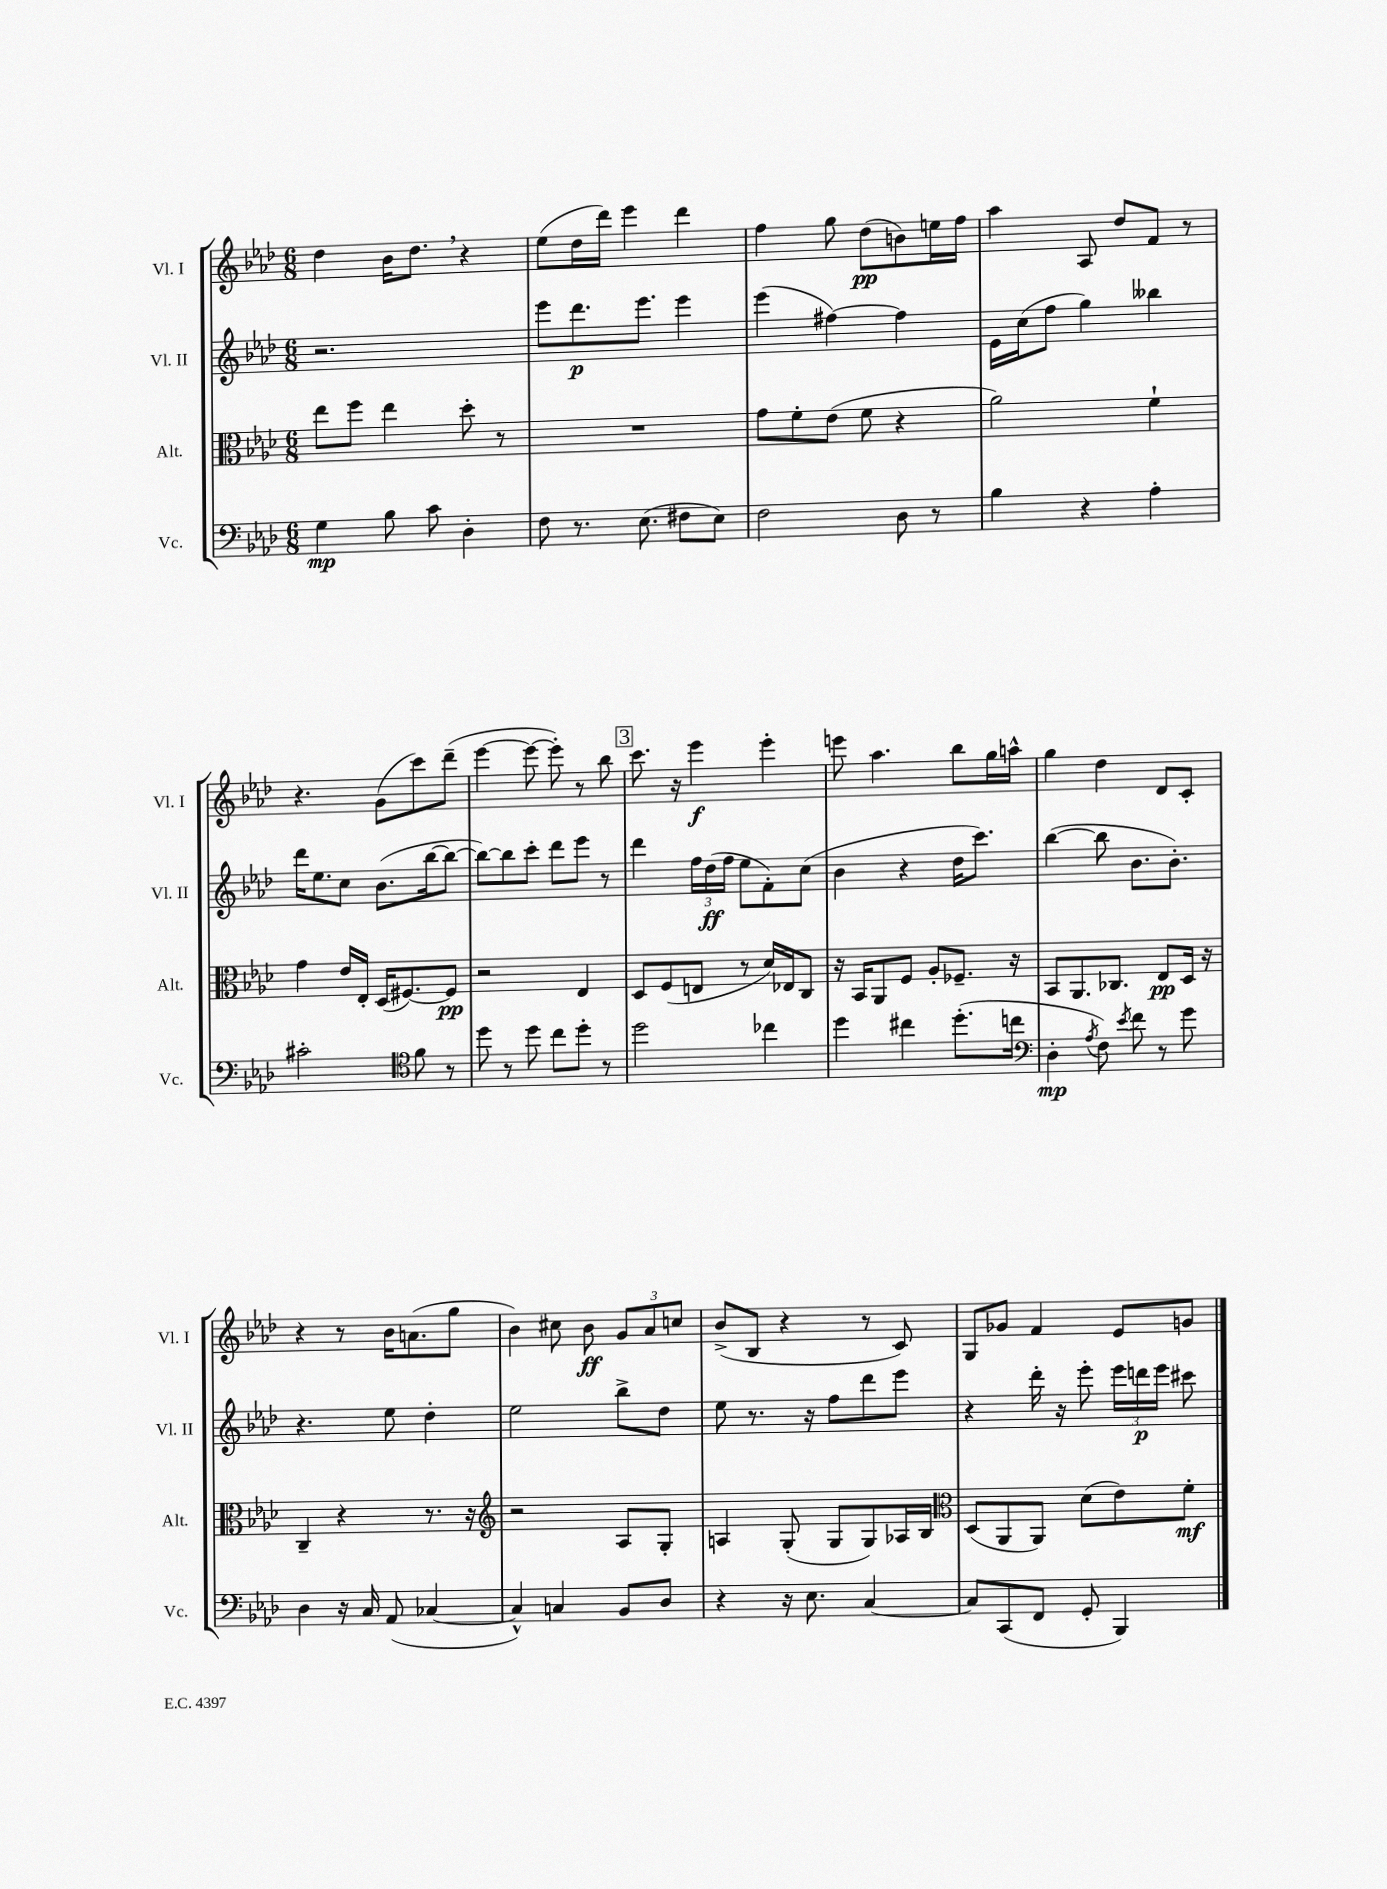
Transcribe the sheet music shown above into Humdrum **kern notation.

**kern	**kern	**kern	**kern
*staff4	*staff3	*staff2	*staff1
*clefF4	*clefC3	*clefG2	*clefG2
*k[b-e-a-d-]	*k[b-e-a-d-]	*k[b-e-a-d-]	*k[b-e-a-d-]
*M6/8	*M6/8	*M6/8	*M6/8
4G\	8ee-\L	2.r	4dd-\
.	8ff\J	.	.
8B-\	4ee-\	.	16b-\LK
.	.	.	8.dd-\J
8c\	.	.	.
4D-'\	8dd-'\	.	4r
.	8r	.	.
=	=	=	=
8F\	2.r	8eee-\L	(8ee-\L
8.r	.	8.ddd-\	16dd-\L
.	.	.	16ddd-\JJ)
.	.	.	4eee-\
(8.E-\	.	8.eee-\J	.
8F#\L	.	4eee-\	4ddd-\
8E-\J)	.	.	.
=	=	=	=
2F\	8g\L	(4eee-\	4ff\
.	8f'\	.	.
.	(8e-\J	[4ff#\)	8gg\
.	8f\	.	(8dd-\L
8D-\	4r	4ff#\]	8b\)
8r	.	.	16ee\L
.	.	.	16ff\JJ
=	=	=	=
4B-\	2a-\)	16e-\LL	4aa-\
.	.	(16cc\J	.
.	.	8ff\J	.
4r	.	4gg\)	8A-/
.	.	.	8dd-/L
4A-'\	4f`\	4bb--\	8f/J
.	.	.	8r
=	=	=	=
2c#'\	4g\	16ddd-\LK	4.r
.	.	8.ee-\	.
.	16e-/LL	8cc\J	.
.	16E-'/JJ	.	.
.	(16D-/LK	(8.b-\L	(8g\L
.	[8.F#/)	.	.
*clefC4	*	*	*
8f\	.	.	8ccc\)
.	.	[16bb-\k	.
8r	8F#/]J	8bb-\_J	(8ddd-~\J
=	=	=	=
8dd-\	2r	8bb-\_L)	[4eee-\
8r	.	8bb-\]	.
8dd-\	.	8ccc'\J	8eee-\_
8cc\L	.	8ddd-\L	8eee-'\])
8dd-'\J	4E-/	8eee-\J	8r
8r	.	8r	8bb-\
=	=	=	=
2dd-\	8D-/L	4ddd-\	8.ccc\
.	(8F/	.	.
.	.	.	16r
.	8E/J	24ff\LL	4eee-\
.	.	(24dd-\	.
.	.	24ff\JJ	.
.	8r	8ee-\L	.
4cc-\	16d-/LL)	8f'\)	4eee-'\
.	16E-/J	.	.
.	8C/J	(8cc\J	.
=	=	=	=
4dd-\	16r	4b-\	8eee\
.	16BB-/LK	.	.
.	8AA-/	.	4.aa-\
4cc#\	8F/J	4r	.
.	8A-'/L	.	.
(8.dd-'\L	8.F-~/J	16dd-\LK	8bb-\L
.	.	8.ccc\J)	.
.	.	.	16gg\L
16cc\Jk	16r	.	16aa^^\JJ
=	=	=	=
*clefF4	*	*	*
4D-'\	8BB-/L	([4bb-\	4gg\
.	8.AA-/	.	.
8qA-/	.	.	.
8F\)	.	8bb-\]	4dd-\
.	8.C-/J	.	.
8qe-/	.	.	.
8f\	.	8.b-\L	.
8r	8E-/L	.	8d-/L
.	.	8.b-'\J)	.
8g\	16D-/Jk	.	8c'/J
.	16r	.	.
=	=	=	=
4D-\	4C~/	4.r	4r
16r	4r	.	8r
16C/	.	.	.
(8AA-/	.	8ee-\	16b-\LK
.	.	.	(8.a\
[4C-/	8.r	4dd-'\	.
.	.	.	8gg\J
.	16r	.	.
=	=	=	=
*	*clefG2	*	*
4C-^^/])	2r	2ee-\	4b-\)
4C/	.	.	8cc#\
.	.	.	8b-\
8BB-/L	8A-/L	8bb-^\L	12g/L
.	.	.	12a-/
8D-/J	8G'/J	8dd-\J	.
.	.	.	12cc/J
=	=	=	=
4r	4A/	8ee-\	(8b-^/L
.	.	8.r	8B-/J
16r	(8G'/	.	4r
8.E-\	.	16r	.
.	8G/L	8ff\L	.
[4C/	8G/)	8ddd-\	8r
.	16A-/L	8eee-\J	8c/)
.	16B-/JJ	.	.
=	=	=	=
*	*clefC3	*	*
8C/]L	(8D-/L	4r	8G/L
(8CC/	8AA-/	.	8g-/J
8FF/J	8AA-/J)	16ddd-'\	4f/
.	.	16r	.
8GG'/	(8d-\L	8eee-'\	.
4BBB-/)	8e-\)	24eee-\LL	8e-/L
.	.	24ddd\	.
.	.	24eee-\JJ	.
.	8f'\J	8ccc#\	8g/J
==	==	==	==
*-	*-	*-	*-
